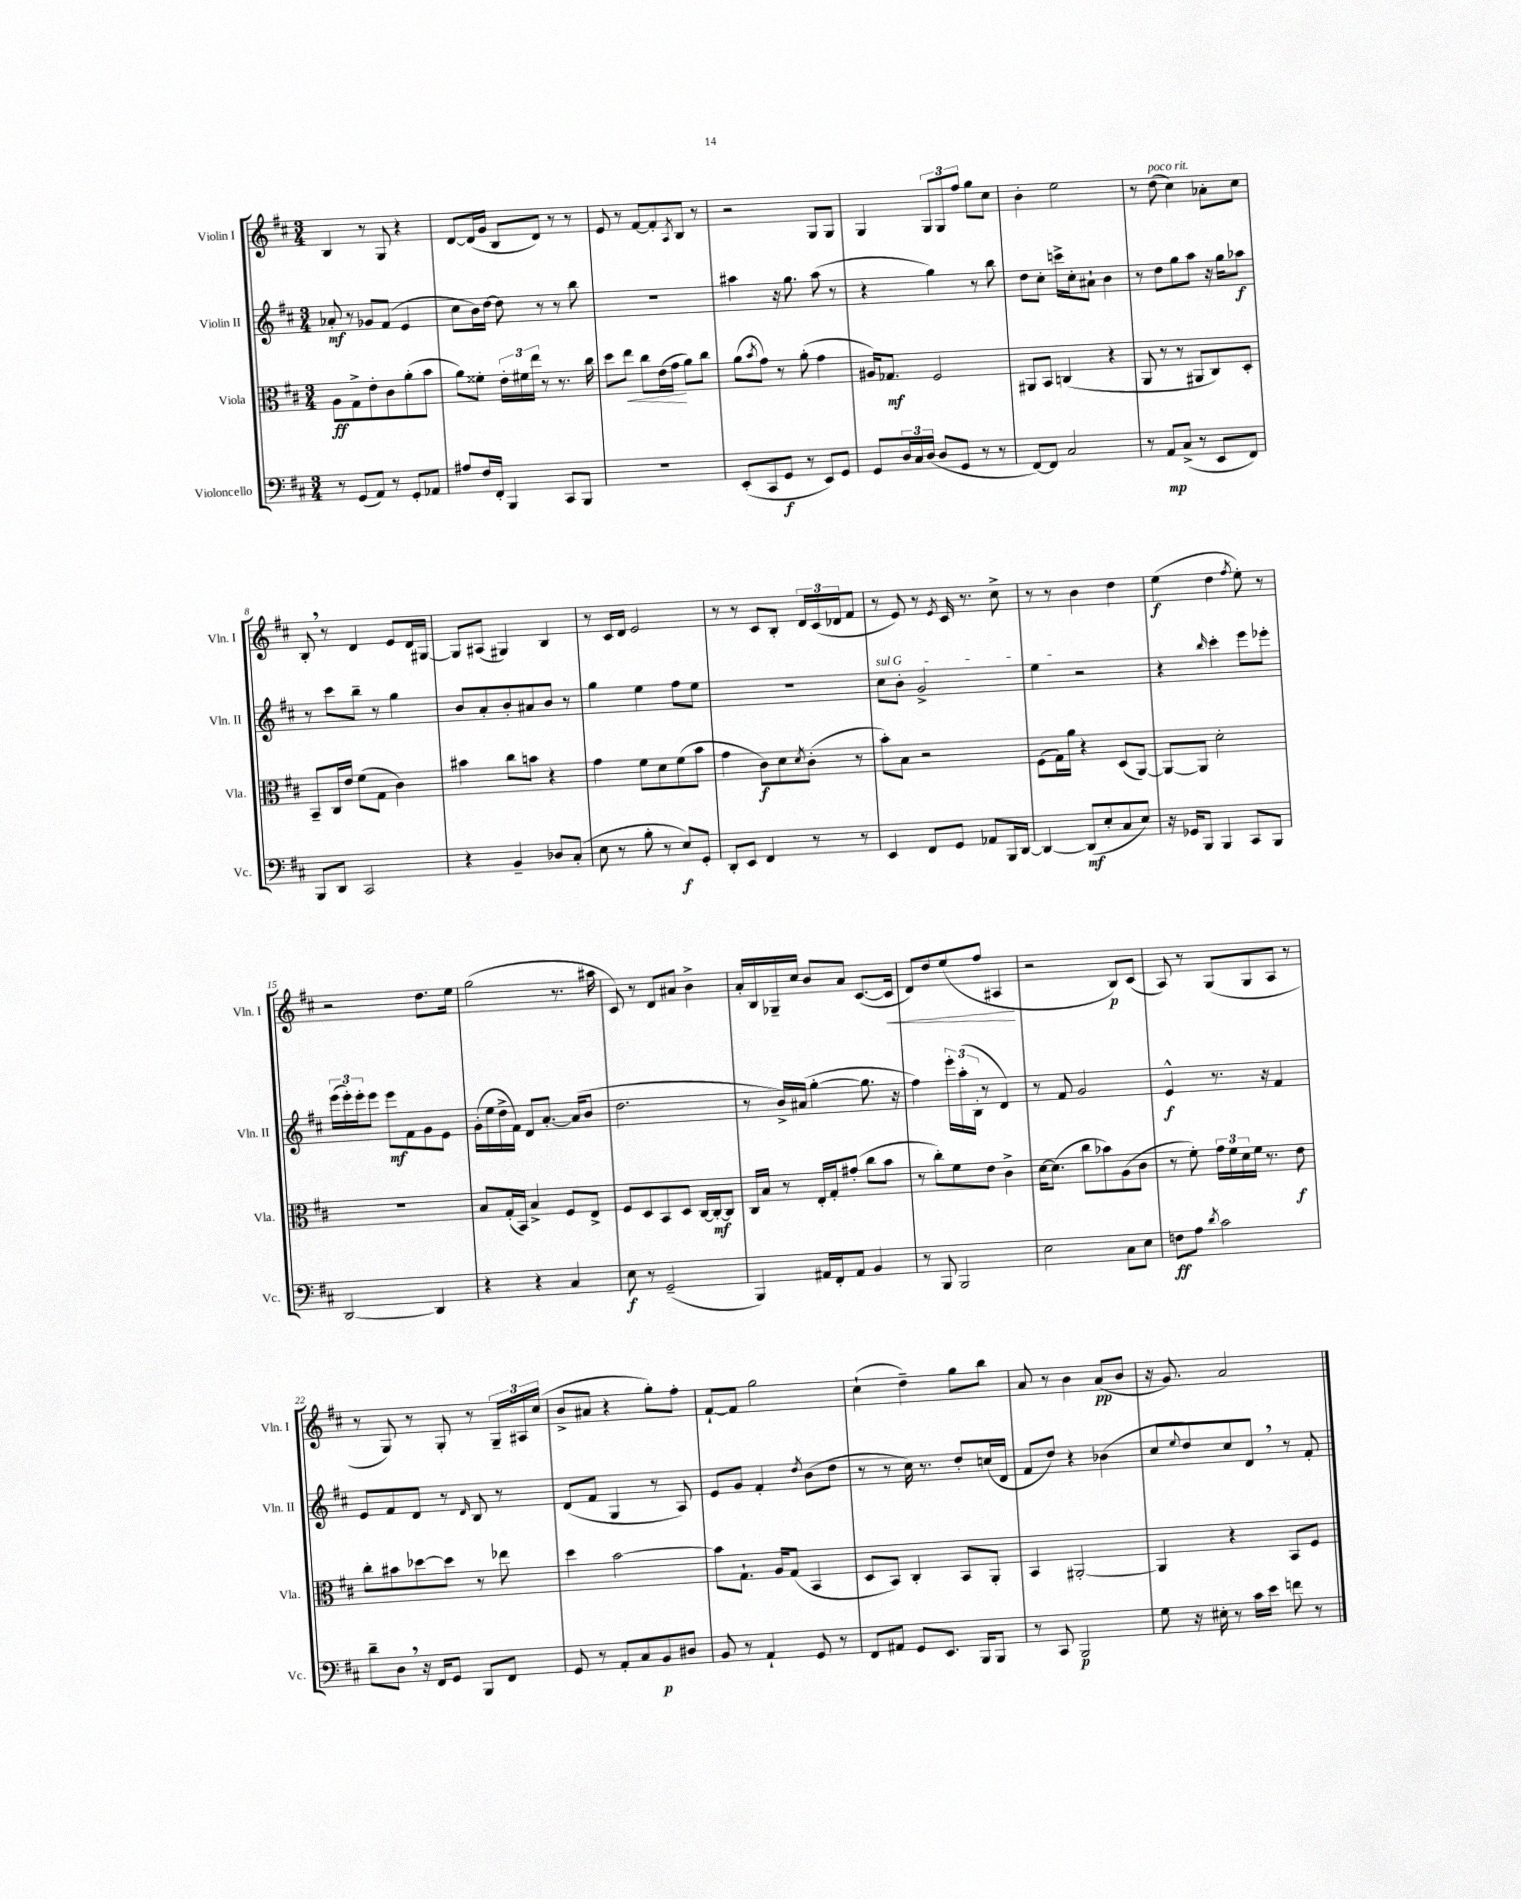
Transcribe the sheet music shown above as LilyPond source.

<<
\new StaffGroup <<
\new Staff = "s0" \with { instrumentName = "Violin I" shortInstrumentName = "Vln. I" } {
    \clef treble \key d \major \numericTimeSignature \time 3/4
    b4 r8 g8 r4 |
    d'8~ d'16( g'16 b8 d'8) r8 r8 |
    e'8 r8 fis'8~ fis'8-. \acciaccatura { a8 } b8 r8 |
    r2 g8 g8 |
    g4 \tuplet 3/2 { g8 g8 fis''8 } g''8 cis''8 |
    b'4-. e''2 |
    r8 d''8^\markup { \italic "poco rit." }( cis''4) aes'8-. cis''8 |
    b8-. \breathe r8 d'4 e'8 d'16 gis16~ |
    gis8 ais8( gis4) b4 |
    r8 cis'16 d'16 e'2 |
    r8 r8 cis'8 b8-. \tuplet 3/2 { d'16 cis'16( des'16 } fis'8 |
    r8 e'8) r8 \acciaccatura { e'8 } cis'16 r8. cis''8-> |
    r8 r8 b'4 d''4 |
    e''4\f( d''4 \acciaccatura { fis''8 } e''8-.) r8 |
    r2 d''8. e''16 |
    g''2( r8. ais''16 |
    cis'8) r8 d'8 ais'8 b'4-> |
    a'16-. b16 ges16-- cis''16 b'8 a'8 cis'8.~( cis'16\< |
    d'8) d''8 e''8( fis''8 ais4\! |
    r2 b8\p) cis'8( |
    a8) r8 g8( g8 a8 r8 |
    r8 g8) r8 g8-. r8 \tuplet 3/2 { g16-- ais16 cis''16( } |
    b'8-> ais'8 r4 g''8-.) fis''8-. |
    fis'8~-! fis'8 g''2 |
    cis''4-!( d''4--) g''8 b''8 |
    a'8 r8 b'4 a'8\pp( b'8 |
    r16 g'8.) a'2 \bar "|." |
}
\new Staff = "s1" \with { instrumentName = "Violin II" shortInstrumentName = "Vln. II" } {
    \clef treble \key d \major \numericTimeSignature \time 3/4
    aes'8-.\mf r8 ges'8 fis'8( e'4 |
    cis''8 b'16) d''16~ d''8 r8 r8 b''8 |
    R2. |
    ais''4 r16 g''8. ais''8( r8 |
    r4 g''4) r8 b''8 |
    d''8 cis''8-. c'''16-> cis''16-. ais'8-! b'4 |
    r8 d''8 g''8 a''8 r16 g''16 aes''8\f |
    r8 cis'''8 b''8-- r8 g''4 |
    b'8 a'8-. b'8-. ais'8 b'8 r8 |
    g''4 e''4 fis''8 e''8 |
    R2. |
    \once \override TextSpanner.bound-details.left.text = \markup { \italic "sul G" } cis''8\startTextSpan b'8-. g'2-> |
    e''4\stopTextSpan r2 |
    r4 \grace { b''16 } cis'''4-. e'''8 ees'''8-. |
    \tuplet 3/2 { e'''16( e'''16-.) e'''16-. } e'''8 e'''8\mf fis'8 g'8 e'8 |
    g'16-.( e''16 d''16-> fis'16) d'8 a'8.~-. a'16( b'8 |
    d''2. |
    r8 b'16->) ais'16( g''4~-. g''8. r16 |
    fis''4) \tuplet 3/2 { e'''16-. a''16-.( b16-. } r8 d'4) |
    r8 fis'8 g'2 |
    e'4-^\f r8. r16 fis'4 |
    e'8 fis'8 d'8 r8 \grace { d'16 } b8 r8 |
    d'8( fis'8 g4 r8 a8) |
    e'8 g'8 fis'4-. \acciaccatura { d''8 } b'8( d''8 |
    r8 r8 cis''16) r8. d''8-. c''16( d'16 |
    fis'8 d''8) r4 bes'4( |
    cis''8 \appoggiatura { e''8 } d''8) cis''8 d'8 \breathe r8 fis'8-. \bar "|." |
}
\new Staff = "s2" \with { instrumentName = "Viola" shortInstrumentName = "Vla." } {
    \clef alto \key d \major \numericTimeSignature \time 3/4
    a8\ff g8-> e'8-. cis'8 a'8-.( b'8 |
    a'8) fisis'8-. \tuplet 3/2 { e'16-. fis'16 e''16 } r8 r8. cis''16 |
    d''8 e''8\< cis''8 e'16( g'16\! a'8) cis''8 |
    a'8( \acciaccatura { b'8 } g'8) r8 a'8-.( g'4 |
    ais16) ges8.\mf fis2 |
    ais,8 b,8 c4( r4 |
    a,8 r8 r8 ais,8 cis8) d8-. |
    b,8-- cis16 e'16 fis'8( g8 cis'4) |
    bis'4 cis''8 b'8 r4 |
    g'4 fis'8 d'8 fis'8( b'8 |
    g'4 cis'8\f) d'8 \acciaccatura { d'8 } cis'8-.( r8 |
    b'8-.) b8 r2 |
    fis8( g16) a'16 r4 d8( a,8~) |
    a,8~ a,8 d'2-. |
    R2. |
    b8 g16-.( b,16) b4-> fis8 e8-> |
    fis8 d8 b,8 d8 cis16~ cis16~-.\mf cis8 |
    cis16 b16 r8 e16-. g16-. gis'8-.( cis''8 b'8 |
    r8 cis''8-.) fis'8 e'8 cis'4-> |
    d'16~ d'8.( cis''8 bes'8) a8( cis'8 |
    r8 fis'8-.) \tuplet 3/2 { g'16 fis'16 d'16 } fis'16 r8. e'8\f |
    cis''8-. bis'8 des''8~ des''8 r8 ees''8 |
    d''4 b'2~ |
    b'8 g8.-! a16 g8( b,4 |
    d8 b,8) cis4-. b,8 a,8-. |
    b,4 ais,2~-. |
    ais,4 r4 b,8 fis8 \bar "|." |
}
\new Staff = "s3" \with { instrumentName = "Violoncello" shortInstrumentName = "Vc." } {
    \clef bass \key d \major \numericTimeSignature \time 3/4
    r8 g,8( a,8) r8 g,8-. aes,8 |
    ais8 fis16 fis,16-. b,,4 cis,8 b,,8 |
    R2. |
    e,8-.( cis,8 g,8\f r8 e,8) g,8 |
    g,8 \tuplet 3/2 { d16 cis16 d16( } d8 g,8 r8 r8 |
    fis,8~) fis,8 cis2 |
    r8 a,8\mp cis8->( r8 e,8 fis,8) |
    b,,8 d,8 cis,2 |
    r4 b,4-- des8 cis8-.( |
    e8 r8 b8-. r8 e8\f) g,8-. |
    d,8-. e,8 fis,4 r8 r8 |
    e,4 fis,8 g,8 aes,8 b,,16 d,16~ |
    d,4~ d,8\mf( e8-. cis8 e8) |
    r16 ges,16 b,,8 b,,4 cis,8 b,,8 |
    d,2~ d,4 |
    r4 r4 cis4 |
    e8\f r8 g,2--( |
    b,,4) ais,16 fis,16-. ais,8 b,4 |
    r8 b,,8 b,,2 |
    e2 cis8 e8 |
    f8\ff a8 \acciaccatura { d'8 } cis'2 |
    d'8-- d8 \breathe r16 fis,16 g,8 b,,8 fis,8 |
    g,8 r8 a,8-. cis8 b,8\p dis8 |
    b,8 r8 a,4-! g,8 r8 |
    fis,8 ais,8 g,8 e,8. b,,16 b,,8 |
    r8 cis,8 b,,2\p |
    g8 r16 eis16-. r8 cis'16 e'16 f'8 r8 \bar "|." |
}
>>
>>
